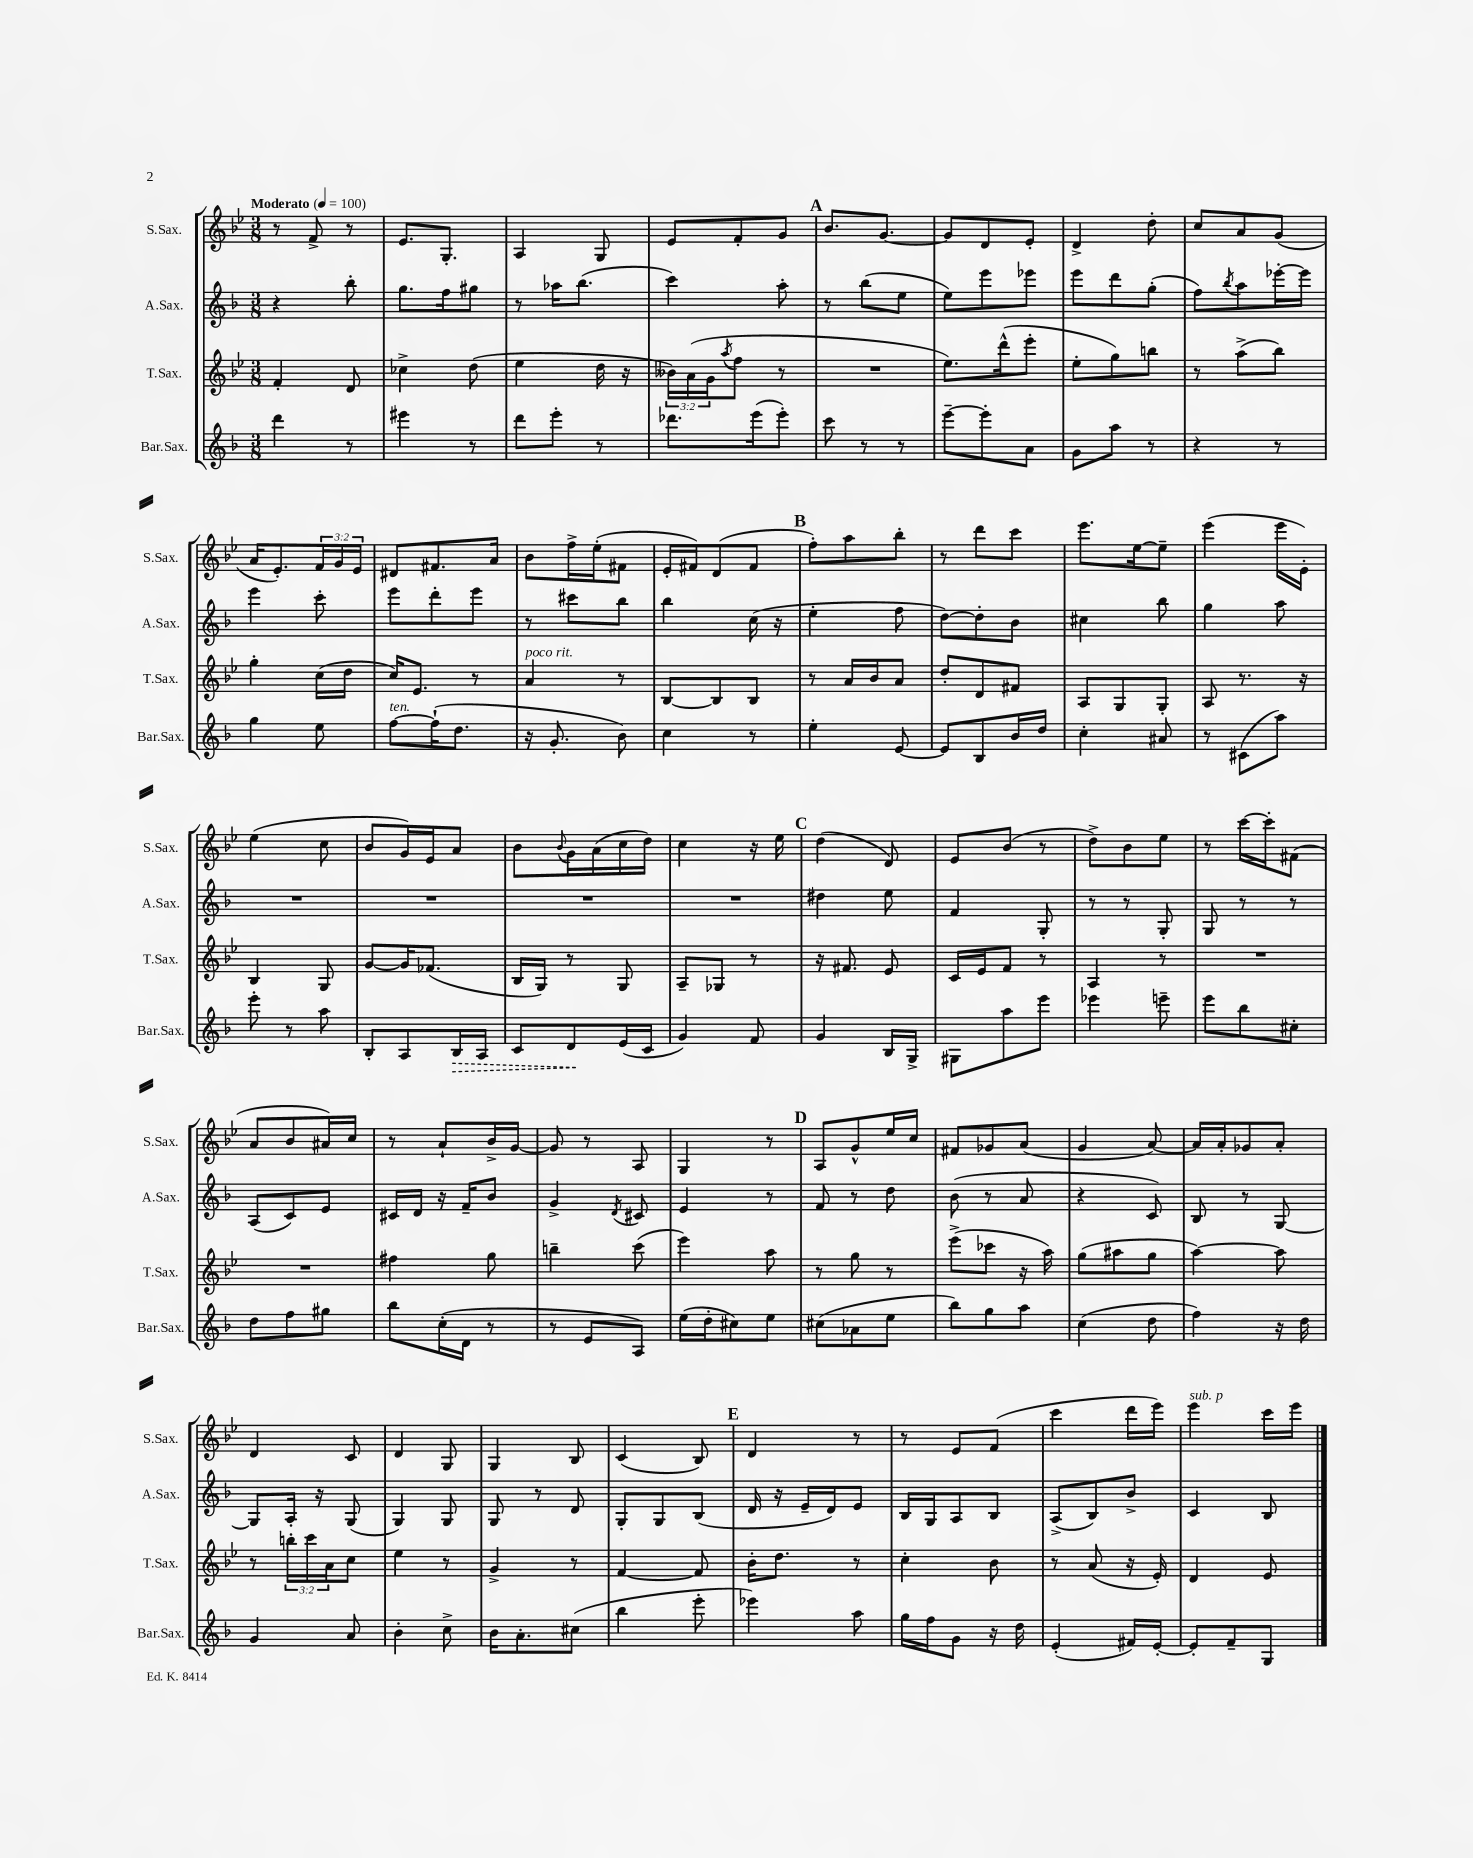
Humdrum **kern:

**kern	**kern	**kern	**kern
*staff4	*staff3	*staff2	*staff1
*clefG2	*clefG2	*clefG2	*clefG2
*k[b-]	*k[b-e-]	*k[b-]	*k[b-e-]
*M3/8	*M3/8	*M3/8	*M3/8
*MM100	*MM100	*MM100	*MM100
4ddd\	4f'/	4r	8r
.	.	.	8f^/
8r	8d/	8bb-'\	8r
=	=	=	=
4eee#\	4cc-^\	8.gg\L	8.e-/L
.	.	16ff\k	8.G'/J
8r	(8dd\	8gg#\J	.
=	=	=	=
8ddd\L	4ee-\	8r	4A/
8eee'\J	.	16aa-\LK	.
.	.	(8.bb-\J	.
8r	16dd\	.	8G/
.	16r	.	.
=	=	=	=
8.ddd-\L	24b--\LL)	4ccc\)	8e-/L
.	(24a\	.	.
.	24g\J	.	.
.	8qaa/	.	.
.	8ff\J	.	8f'/
(16eee\k	.	.	.
8eee'\J)	8r	8aa'\	8g/J
=	=	=	=
8ccc\	4.r	8r	8.b-/L
8r	.	(8bb-\L	.
.	.	.	[8.g/J
8r	.	8ee\J	.
=	=	=	=
[8eee~\L	8.ee-\L)	8ee\L)	8g/]L
8eee'\]	.	8eee\	8d/
.	(16ddd^^\k	.	.
8a\J	8eee-'\J	8eee-\J	8e-'/J
=	=	=	=
8g\L	8ee-'\L	8eee\L	4d^/
8aa\J	8gg\)	8ddd\	.
8r	8bb\J	(8gg'\J	8dd'\
=	=	=	=
4r	8r	8ff\L)	8cc/L
.	.	8qbb-/	.
.	(8aa^\L	8aa\	8a/
8r	8bb-\J)	[16eee-'\L	(8g/J
.	.	16eee-\]JJ	.
=	=	=	=
4gg\	4gg'\	4eee\	16a/LK
.	.	.	8.e-'/)
8ee\	(16cc\LL	8ccc'\	24f/L
.	.	.	24g/
.	16dd\JJ	.	.
.	.	.	24e-/JJ
=	=	=	=
[8ff\L	16cc/LK)	8eee\L	8d#/L
.	8.e-/J	.	.
(16ff`\]K	.	8ddd'\	8.f#/
8.dd\J	.	.	.
.	8r	8eee\J	.
.	.	.	16a/Jk
=	=	=	=
16r	4a/	8r	8b-\L
8.g'/	.	.	.
.	.	8ccc#\L	16ff^\L
.	.	.	(16ee-'\J
8b-\)	8r	8bb-\J	8f#\J
=	=	=	=
4cc\	[8B-/L	4bb-\	16e-'/LL
.	.	.	16f#/J)
.	8B-/]	.	(8d/
8r	8B-/J	(16cc\	8f#/J
.	.	16r	.
=	=	=	=
4ee'\	8r	4ee'\	8ff'\L)
.	16a/LL	.	8aa\
.	16b-/J	.	.
[8e/	8a/J	8ff\	8bb-'\J
=	=	=	=
8e/]L	8dd'/L	[8dd\L)	8r
8B-/	8d/	8dd'\]	8ddd\L
16b-/L	8f#/J	8b-\J	8ccc\J
16dd/JJ	.	.	.
=	=	=	=
4cc'\	8A/L	4cc#\	8.eee-\L
.	8G/	.	.
.	.	.	[16ee-\k
8a#/	8G'/J	8bb-\	8ee-~\]J
=	=	=	=
8r	8A/	4gg\	(4eee-\
(8c#\L	8.r	.	.
8aa\J)	.	8aa\	16eee-\LL
.	16r	.	16e-'\JJ)
=	=	=	=
8eee'\	4B-/	4.r	(4ee-\
8r	.	.	.
8aa\	8G/	.	8cc\
=	=	=	=
8B-'/L	[8g/L	4.r	8b-/L
8A/	16g/]K	.	16g/L)
.	(8.f-/J	.	16e-/J
16B-/L	.	.	8a/J
16A/JJ	.	.	.
=	=	=	=
8c/L	16B-/LL	4.r	8b-\L
.	16G/JJ)	.	.
.	.	.	8qqb-/
8d/	8r	.	16g\L
.	.	.	(16a\
(16e/L	8G/	.	16cc\
16c/JJ	.	.	16dd\JJ)
=	=	=	=
4g/)	8A~/L	4.r	4cc\
.	8G-/J	.	.
8f/	8r	.	16r
.	.	.	16ee-\
=	=	=	=
4g/	16r	4dd#\	(4dd\
.	8.f#/	.	.
16B-/LL	8e-/	8ee\	8d/)
16G^/JJ	.	.	.
=	=	=	=
8G#\L	16c/LL	4f/	8e-/L
.	16e-/J	.	.
8aa\	8f/J	.	(8b-/J
8eee\J	8r	8G'/	8r
=	=	=	=
4eee-\	4A/	8r	8dd^\L)
.	.	8r	8b-\
8eee~\	8r	8G'/	8ee-\J
=	=	=	=
8eee\L	4.r	8G/	8r
8bb-\	.	8r	[16ccc\LL
.	.	.	16ccc'\]J
8cc#'\J	.	8r	(8f#\J
=	=	=	=
8dd\L	4.r	(8A/L	8a/L
8ff\	.	8c/)	8b-/
8gg#\J	.	8e/J	16a#/L)
.	.	.	16cc/JJ
=	=	=	=
8bb-\L	4ff#\	16c#/LL	8r
.	.	16d/JJ	.
(16cc'\L	.	16r	8a`/L
16d\JJ	.	16f~/LK	.
8r	8gg\	8b-/J	16b-^/L
.	.	.	[16g/JJ
=	=	=	=
8r	4bb~\	4g^/	8g/]
8e/L	.	.	8r
.	.	8qd/	.
8A/J)	(8ccc\	8c#/	8A/
=	=	=	=
(16ee\LL	4eee-\)	4e/	4G/
16dd'\J	.	.	.
8cc#\)	.	.	.
8ee\J	8aa\	8r	8r
=	=	=	=
(8cc#\L	8r	8f/	8A/L
8a-\	8gg\	8r	8g^^/
8ee\J	8r	8dd\	16ee-/L
.	.	.	16cc/JJ
=	=	=	=
8bb-\L)	(8eee-^\L	(8b-\	8f#/L
8gg\	8ccc-\J	8r	8g-/
8aa\J	16r	8a/	(8a/J
.	16aa\)	.	.
=	=	=	=
(4cc\	(8gg\L	4r	4g/
.	8aa#\	.	.
8dd\	8gg\J	8c/)	[8a/)
=	=	=	=
4ff\)	[4aa\)	8B-/	16a/]LL
.	.	.	16a'/J
.	.	8r	8g-/
16r	8aa\]	[8G/	8a'/J
16dd\	.	.	.
=	=	=	=
4g/	8r	8G/]L	4d/
.	24bb'\LL	16A'/Jk	.
.	24ccc\	.	.
.	.	16r	.
.	24a\J	.	.
8a/	8cc\J	(8G/	8c/
=	=	=	=
4b-'\	4ee-\	4G/)	4d/
8cc^\	8r	8G/	8G/
=	=	=	=
16b-\LK	4g^/	8G/	4G/
8.a'\	.	.	.
.	.	8r	.
(8cc#\J	8r	8d/	8B-/
=	=	=	=
4bb-\	[4f/	8G'/L	(4c/
.	.	8G/	.
8eee'\	8f/]	(8B-/J	8B-/)
=	=	=	=
4eee-\)	16b-'\LK	16d/	4d/
.	8.dd\J	16r	.
.	.	16e~/LL	.
.	.	16d/J)	.
8aa\	8r	8e/J	8r
=	=	=	=
16gg\LL	4cc'\	16B-/LL	8r
16ff\J	.	16G/J	.
8g\J	.	8A/	8e-/L
16r	8b-\	8B-/J	(8f/J
16dd\	.	.	.
=	=	=	=
(4e'/	8r	(8A^/L	4ccc\
.	(8a/	8B-/)	.
16f#/LL)	16r	8b-^/J	16ddd\LL
[16e'/JJ	16e-'/)	.	16eee-\JJ)
=	=	=	=
8e'/]L	4d/	4c/	4eee-\
8f~/	.	.	.
8G/J	8e-/	8B-/	16ccc\LL
.	.	.	16eee-\JJ
==	==	==	==
*-	*-	*-	*-
